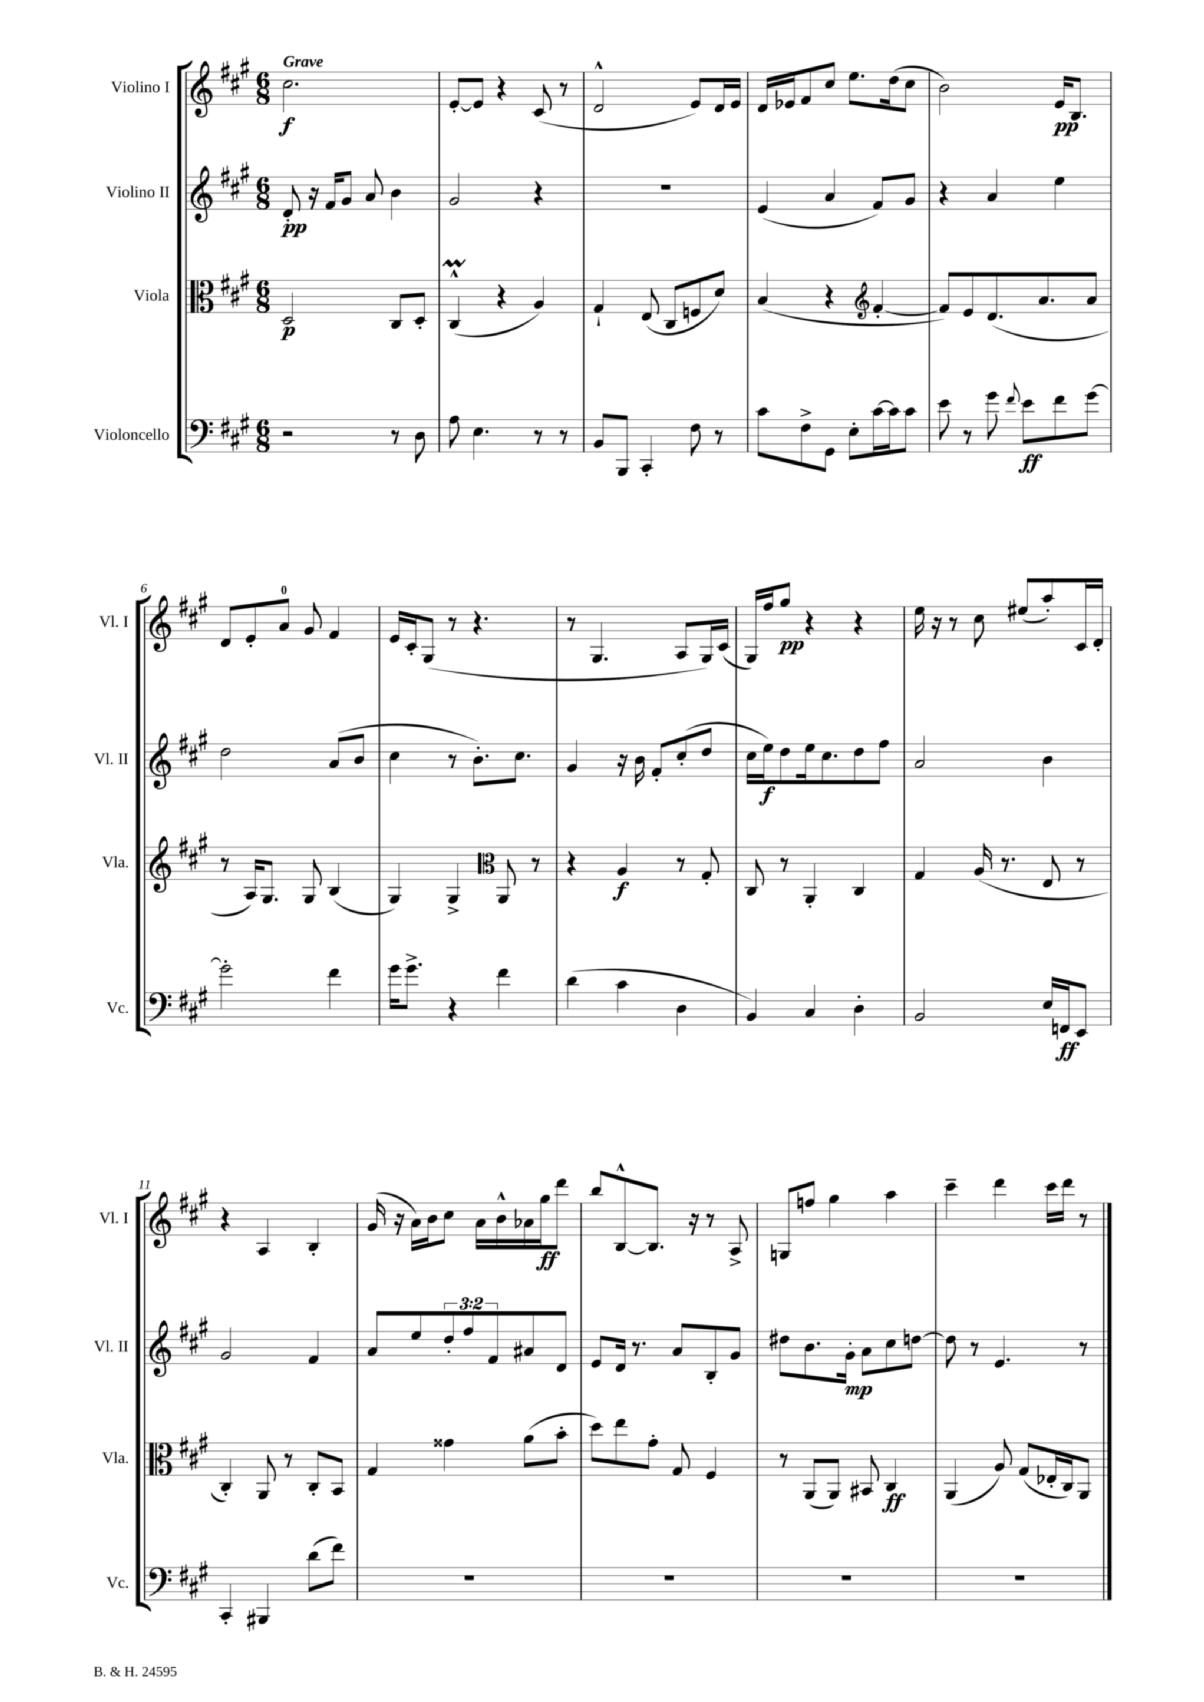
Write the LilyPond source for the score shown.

<<
\new StaffGroup <<
\new Staff = "s0" \with { instrumentName = "Violino I" shortInstrumentName = "Vl. I" } {
    \clef treble \key a \major \numericTimeSignature \time 6/8 \tempo "Grave"
    cis''2.\f |
    e'8~-. e'8 r4 cis'8( r8 |
    d'2-^ e'8) d'16 e'16 |
    d'16 ees'16 fis'8 cis''8 e''8. d''16( cis''8 |
    b'2) e'16\pp b8. |
    d'8 e'8-. a'8-0 gis'8 fis'4 |
    e'16 cis'16-. gis8( r8 r4. |
    r8 gis4. a8 gis16) cis'16( |
    gis16) fis''16 gis''8\pp r4 r4 |
    e''16 r16 r8 cis''8 eis''8( a''8-.) cis'16 d'16-. |
    r4 a4 b4-. |
    gis'16( r16 a'16) b'16 cis''8 a'16 b'16-^ aes'16 gis''16\ff d'''8 |
    b''8 b8~-^ b8. r16 r8 a8-> |
    g8 f''8 gis''4 a''4 |
    cis'''4-- d'''4 cis'''16 d'''16 r8 \bar "|." |
}
\new Staff = "s1" \with { instrumentName = "Violino II" shortInstrumentName = "Vl. II" } {
    \clef treble \key a \major \numericTimeSignature \time 6/8 \override Staff.TupletNumber.text = #tuplet-number::calc-fraction-text
    d'8-.\pp r16 fis'16 gis'8 a'8 b'4 |
    gis'2 r4 |
    R2. |
    e'4( a'4 fis'8) gis'8 |
    r4 a'4 e''4 |
    d''2 a'8( b'8 |
    cis''4 r8 b'8.-.) cis''8. |
    gis'4 r16 b'16 fis'8-. cis''8-.( d''8 |
    cis''16 e''16\f) d''8 e''16 cis''8. d''8 fis''8 |
    a'2 b'4 |
    gis'2 fis'4 |
    a'8 e''8 \tuplet 3/2 { d''8-. fis''8 fis'8 } ais'8 d'8 |
    e'8 d'16 r8. a'8 b8-. gis'8 |
    dis''8 b'8. gis'16-.\mp a'8 cis''8 d''8~ |
    d''8 r8 e'4. r8 \bar "|." |
}
\new Staff = "s2" \with { instrumentName = "Viola" shortInstrumentName = "Vla." } {
    \clef alto \key a \major \numericTimeSignature \time 6/8
    d2\p cis8 d8-. |
    cis4-^\prall( r4 a4) |
    gis4-! e8( cis8 f8 d'8) |
    b4( r4 \clef treble fis'4~-. |
    fis'8) e'8 d'8.( a'8. a'8 |
    r8 a16) gis8. gis8 b4( |
    gis4) gis4-> \clef alto a,8 r8 |
    r4 a4\f r8 gis8-. |
    cis8 r8 a,4-. cis4 |
    gis4 a16( r8. e8 r8 |
    cis4-.) a,8 r8 cis8-. b,8 |
    gis4 gisis'4 a'8( b'8-. |
    d''8) e''8 gis'8-. gis8 fis4 |
    r8 a,8( a,8) bis,8 cis4\ff |
    a,4( a8) gis8( ees16-. cis16) a,8 \bar "|." |
}
\new Staff = "s3" \with { instrumentName = "Violoncello" shortInstrumentName = "Vc." } {
    \clef bass \key a \major \numericTimeSignature \time 6/8
    r2 r8 d8 |
    a8 e4. r8 r8 |
    b,8 b,,8 cis,4-. fis8 r8 |
    cis'8 fis8-> gis,8 e8-. cis'16~ cis'16 cis'8 |
    e'8 r8 gis'8 \appoggiatura { fis'8 } e'8\ff fis'8 gis'8~ |
    gis'2-. fis'4 |
    gis'16 gis'8.-> r4 fis'4 |
    d'4( cis'4 d4 |
    b,4) cis4 d4-. |
    b,2 e16 f,16\ff e,8 |
    cis,4-. bis,,4 d'8( fis'8) |
    R2. |
    R2. |
    R2. |
    R2. \bar "|." |
}
>>
>>
